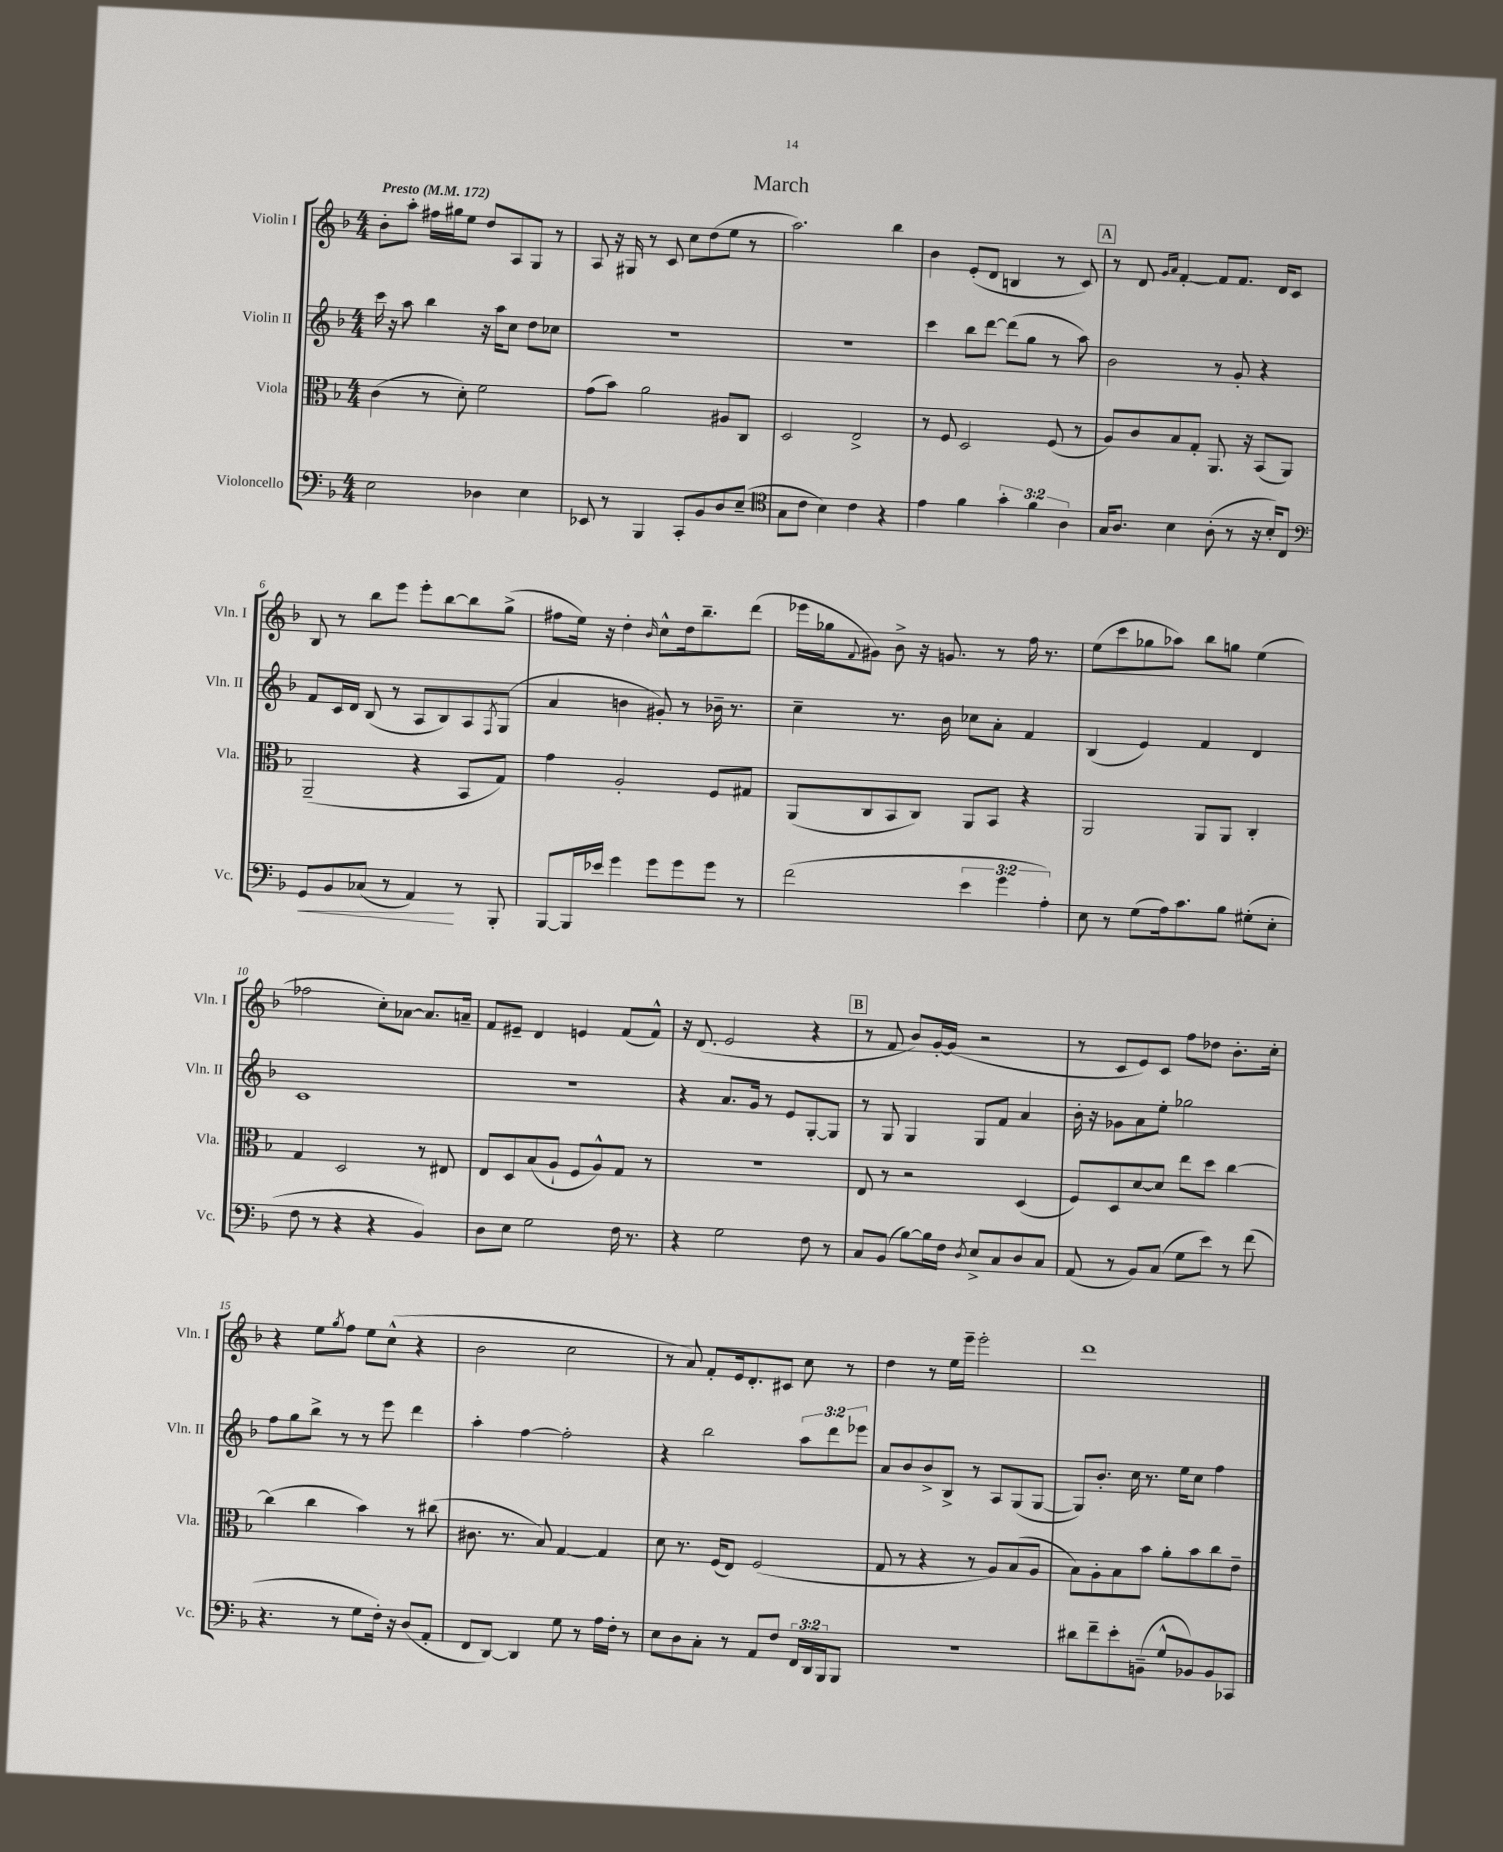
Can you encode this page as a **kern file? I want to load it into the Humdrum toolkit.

**kern	**dynam	**kern	**kern	**kern
*part4	*part4	*part3	*part2	*part1
*staff4	*staff4	*staff3	*staff2	*staff1
*I"Violoncello	*	*I"Viola	*I"Violin II	*I"Violin I
*I'Vc.	*	*I'Vla.	*I'Vln. II	*I'Vln. I
*clefF4	*	*clefC3	*clefG2	*clefG2
*k[b-]	*	*k[b-]	*k[b-]	*k[b-]
*M4/4	*	*M4/4	*M4/4	*M4/4
*MM172	*	*MM172	*MM172	*MM172
=1	=1	=1	=1	=1
!	!	!	!	!LO:TX:a:B:t=Presto
2E\	.	(4c\	16ccc\	8b-'\L
.	.	.	16r	.
.	.	.	8aa\	8aa'\J
.	.	8r	4bb-\	16ff#X\LL
.	.	.	.	16gg#X\J
.	.	8d'\)	.	8ee\J
4D-X\	.	2f\	16r	8dd/L
.	.	.	16aa\KL	.
.	.	.	8cc\J	8A/
4E\	.	.	8dd\L	8G/J
.	.	.	8cc-X\J	8r
=2	=2	=2	=2	=2
8EE-X/	.	(8g\L	1r	8A/
8r	.	8b-\J)	.	16r
.	.	.	.	16G#X/
4BBB-/	.	2a\	.	8r
.	.	.	.	8c/
8CC'/L	.	.	.	8cc\L
8BB-/	.	.	.	(8dd\
8D/	.	8A#X/L	.	8ee\J
(8E~/J	.	8C/J	.	8r
=3	=3	=3	=3	=3
*clefC4	*	*	*	*
8G\L	.	2D/	1r	2.aa\)
8c\J	.	.	.	.
4B-\)	.	.	.	.
4c\	.	2E^/	.	.
4r	.	.	.	4bb-\
=4	=4	=4	=4	=4
4e\	.	8r	4ccc\	4b-\
.	.	8F/	.	.
4f\	.	2D/	8bb-\L	(8e'/L
.	.	.	[8ddd\J	8d/J
6g'\	.	.	(8ddd\L]	4Bn/
.	.	.	8gg\J	.
6f\	.	.	.	.
.	.	(8F/	8r	8r
6A\	.	.	.	.
.	.	8r	8aa\)	8c/)
!!LO:REH:place=s1:t=A
=5	=5	=5	=5	=5
16G/KL	.	8A/L)	2b-\	8r
8.A/J	.	.	.	.
.	.	8c/	.	8d/
.	.	.	.	16qqg/LL
.	.	.	.	16qqa/JJ
4B-\	.	8B-/	.	[4f'/
.	.	8G'/J	.	.
(8A'\	.	8.AA/	8r	8f/L]
8r	.	.	8g'/	8.f/J
.	.	16r	.	.
16r	.	(8BB-/L	4r	.
16B-'/KL)	.	.	.	16d/KL
8C/J	.	8AA/J)	.	8c/J
!!LO:LB:g=z
=6	=6	=6	=6	=6
*clefF4	*	*	*	*
!	!LO:HP:b	!	!	!
8GG/L	<	(2AA~/	8f/L	8B-/
8BB-/	.	.	16c/L	8r
.	.	.	16d/JJ	.
(8C-X/J	.	.	(8B-/	8bb-\L
8r	.	.	8r	8eee\J
4AA/)	.	4r	8A/L	8eee'\L
.	.	.	8B-/)	[8bb-\
8r	[	8BB-/L	8A/	8bb-\]
.	.	.	8qF/	.
8BBB-'/	.	8G/J)	(8G/J	(8gg^\J
=7	=7	=7	=7	=7
[8BBB-/L	.	4g\	4a/	8ff#X\L
16BBB-/L]	.	.	.	16ee\Jk)
16e-X/JJ	.	.	.	16r
4g\	.	2A'/	4bn\	4dd'\
.	.	.	.	16qqb-/
8g\L	.	.	8g#X'/)	8cc^^\L
8g\	.	.	8r	16dd\k
.	.	.	.	8.bb-~\
8g\J	.	8F/L	16b-X~\	.
.	.	.	8.r	.
8r	.	8G#X/J	.	(8ddd\J
=8	=8	=8	=8	=8
(2f\	.	(8AA/L	4cc~\	16eee-X\LL
.	.	.	.	16gg-X\J
.	.	.	.	8qqf/
.	.	8C/	.	8g#X\J)
.	.	8BB-/	8.r	8b-^\
.	.	8C/J)	.	16r
.	.	.	16b-\	8.gn/
6e\	.	8AA/L	8cc-X\L	.
.	.	8BB-/J	8a'\J	8r
6g\	.	.	.	.
.	.	4r	4f/	16ff\
.	.	.	.	8.r
6A'\)	.	.	.	.
=9	=9	=9	=9	=9
8E\	.	2AA/	(4B-/	(8ee\L
8r	.	.	.	8ccc\
(8G\L	.	.	4e/)	8gg-X\
16A\k)	.	.	.	8aa-X\J)
8.c\	.	.	.	.
.	.	8AA/L	4f/	8bb-\L
8B-\J	.	8AA/J	.	8ggn\J
(8G#X'\L	.	4C'/	4d/	(4ee\
8E'\J	.	.	.	.
!!LO:LB:g=z
=10	=10	=10	=10	=10
8F\	.	4G/	1c	2ff-X\
8r	.	.	.	.
4r	.	2D/	.	.
4r	.	.	.	8cc'\L)
.	.	.	.	[8a-X\J
4BB-/)	.	8r	.	8.a-/L]
.	.	8E#X/	.	.
.	.	.	.	16an~/Jk
=11	=11	=11	=11	=11
8D\L	.	8E/L	1r	8f/L
8E\J	.	8D/	.	8e#X~/J
2G\	.	(8B-/	.	4d/
.	.	8A`/J	.	.
.	.	8F/L	.	4en/
.	.	8A^^/)	.	.
16F\	.	8G/J	.	(8f/L
8.r	.	.	.	.
.	.	8r	.	8f^^/J)
=12	=12	=12	=12	=12
4r	.	1r	4r	16r
.	.	.	.	(8.d/
2G\	.	.	8.a/L	2e/
.	.	.	16g/Jk	.
.	.	.	8r	.
.	.	.	8e/L	.
8F\	.	.	[8G'/	4r
8r	.	.	8G/J]	.
!!LO:REH:place=s1:t=B
=13	=13	=13	=13	=13
8C/L	.	8E/	8r	8r
(8BB-/J	.	8r	8G/	8f/
[8B-\L)	.	2r	4G/	8b-/L)
16B-\L]	.	.	.	[16g'/L
16F\JJ	.	.	.	(16g/JJ]
8qD/	.	.	.	.
8E^/L	.	.	8G/L	2r
8C/	.	.	8f/J	.
8D/	.	(4D/	4a/	.
8C/J	.	.	.	.
=14	=14	=14	=14	=14
(8AA/	.	8F/L)	16b-'\	8r
.	.	.	16r	.
8r	.	8D/	8g-X\L	8c/L
8BB-/L)	.	[8d/	8a\	8e/)
(8C/J	.	8d/J]	8ee'\J	8c/J
8G\L	.	8ee\L	2gg-X\	8ff\L
8e\J)	.	8dd\J	.	8dd-X\J
8r	.	[4cc\	.	8.b-'\L
(8f\	.	.	.	.
.	.	.	.	16cc'\Jk
!!LO:LB:g=z
=15	=15	=15	=15	=15
4.r	.	(4cc\]	8ff\L	4r
.	.	.	8gg\	.
.	.	4cc\	8bb-^\J	8ee\L
.	.	.	.	8qgg/
8r	.	.	8r	8ff\J
8G\L	.	4b-\)	8r	8ee\L
16F'\Jk)	.	.	8eee\	(8cc^^\J
16r	.	.	.	.
(8D/L	.	8r	4ddd\	4r
8AA'/J	.	(8cc#X\	.	.
=16	=16	=16	=16	=16
8FF/L	.	8.c#X\	4aa'\	2b-\
[8DD/J)	.	.	.	.
.	.	8.r	.	.
4DD/]	.	.	[4ff\	.
.	.	8B-/)	.	.
8G\	.	[4G/	2ff'\]	2cc\
8r	.	.	.	.
16A\LL	.	4G/]	.	.
16F'\JJ	.	.	.	.
8r	.	.	.	.
=17	=17	=17	=17	=17
8E\L	.	8d\	4r	8r
8D\	.	8.r	.	8a/)
8C'\J	.	.	2bb-\	8f'/L
.	.	(16F/KL	.	.
8r	.	8E/J)	.	16e/k
.	.	.	.	8.d'/
8AA/L	.	(2F/	.	.
8F/J	.	.	.	8c#X/J
24FF/LL	.	.	12aa\L	8cc\
24DD/	.	.	.	.
24BBB-/J	.	.	12ddd\	.
8BBB-/J	.	.	.	8r
.	.	.	12eee-X\J	.
=18	=18	=18	=18	=18
1r	.	8G/	8a/L	4dd\
.	.	8r	8b-/	.
.	.	4r	8b-^/	8r
.	.	.	8B-^/J	16ee\LL
.	.	.	.	16eee~\JJ
.	.	8r	8r	2eee'\
.	.	8A/L)	8A/L	.
.	.	(8B-/	(8G/	.
.	.	8A/J	[8G/J	.
=19	=19	=19	=19	=19
8d#X\L	.	8B-\L)	8G/L])	1ddd
8f~\	.	8A'\	8.b-'/J	.
8e'\	.	8B-\	.	.
.	.	.	16cc\	.
(8BBn~\J	.	8b-\J	8.r	.
8G^^/L	.	8a'\L	.	.
.	.	.	16ee\KL	.
8BB-X/)	.	8b-\	8cc\J	.
8BB-/	.	8cc\	4ff\	.
8CC-X/J	.	8e~\J	.	.
==	==	==	==	==
*-	*-	*-	*-	*-
